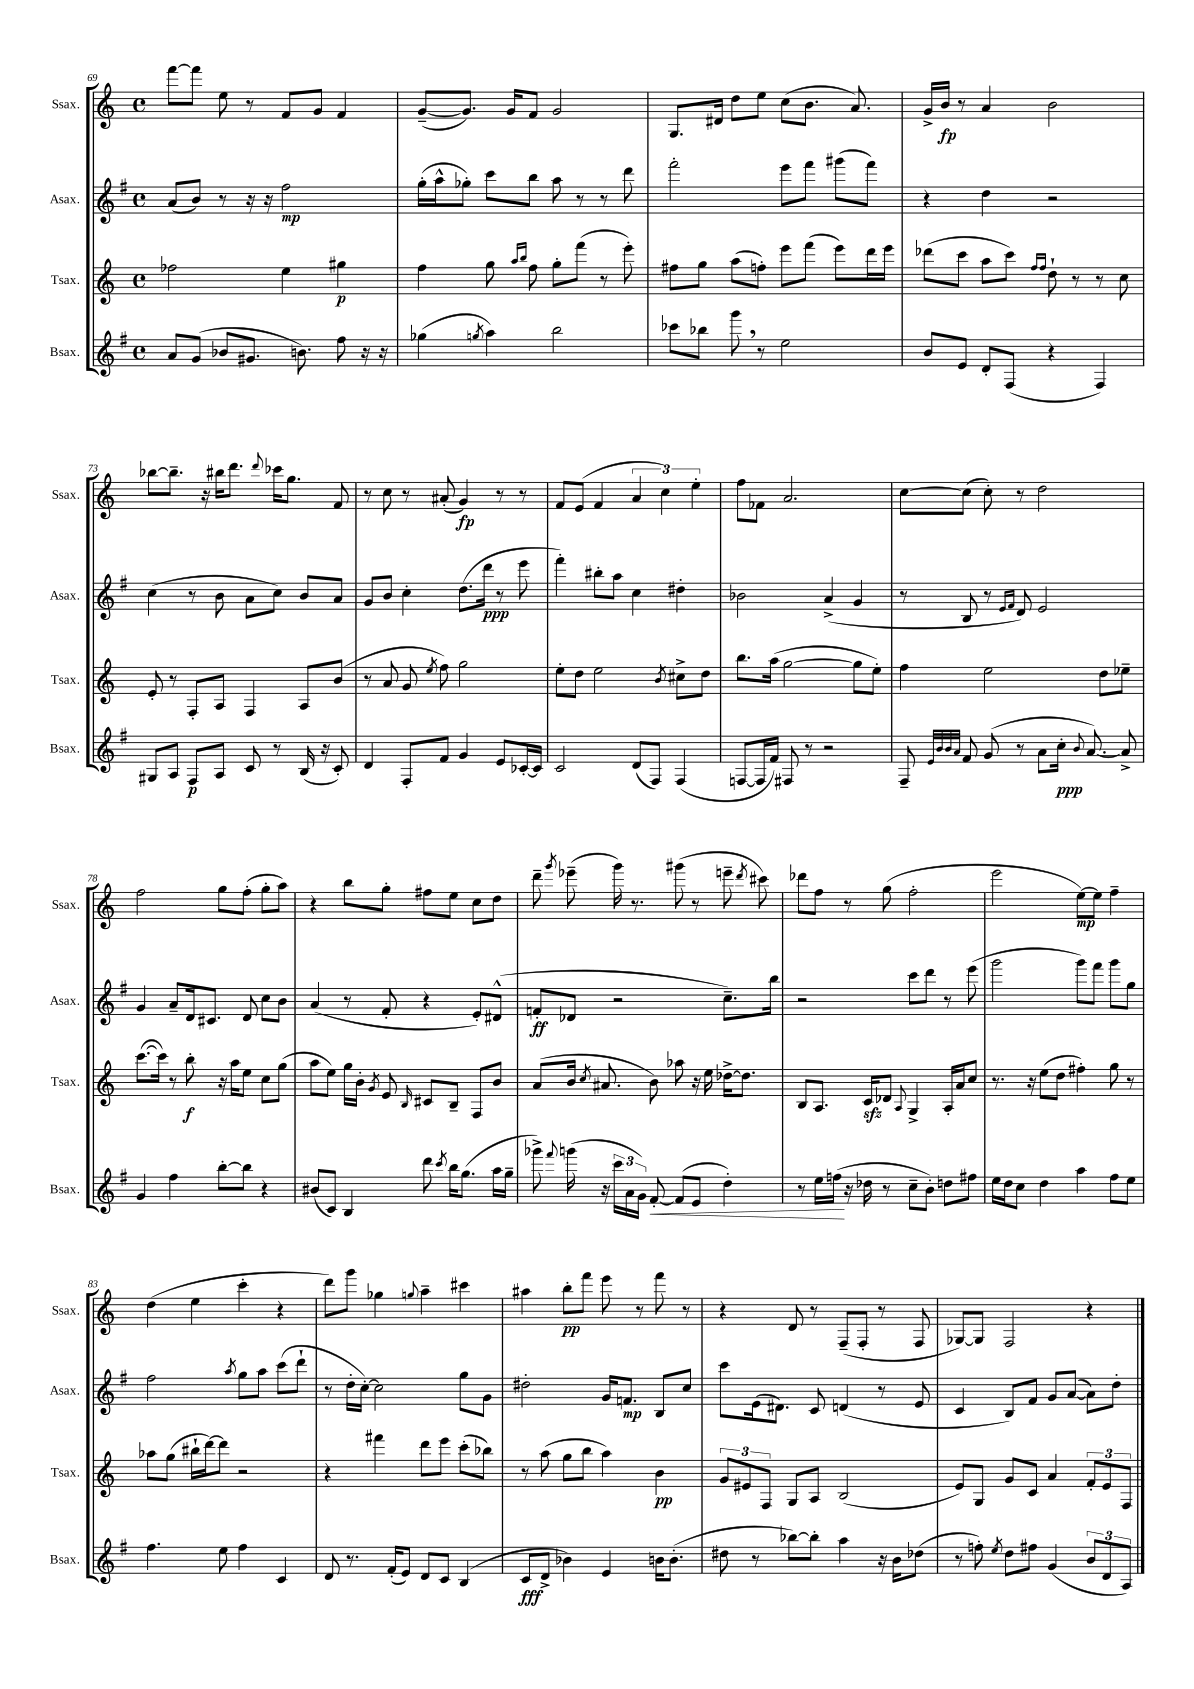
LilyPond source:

<<
\new StaffGroup <<
\new Staff = "s0" \with { instrumentName = "Ssax." shortInstrumentName = "Ssax." } {
    \clef treble \key c \major \defaultTimeSignature \time 4/4
    \autoBeamOff f'''8[~ f'''8] e''8 r8 f'8[ g'8] f'4 |
    g'8[~--( g'8.]) g'16[ f'8] g'2 |
    g8.[ dis'16] d''8[ e''8] c''8[( b'8.] a'8.) |
    g'16[-> b'16]\fp r8 a'4 b'2 |
    bes''8[~ bes''8.]-- r16 bis''16[ d'''8.] \appoggiatura { d'''8 } ces'''16[ g''8.] f'8 |
    r8 c''8 r8 ais'8-.( g'4\fp) r8 r8 |
    f'8[ e'8]( f'4 \tuplet 3/2 { a'4 c''4) e''4-. } |
    f''8[ fes'8] a'2. |
    c''8[~ c''8]( c''8-.) r8 d''2 |
    f''2 g''8[ f''8]-.( g''8[-. a''8]) |
    r4 b''8[ g''8]-. fis''8[ e''8] c''8[ d''8] |
    d'''8-- \acciaccatura { g'''8 } ees'''8--( g'''16) r8. gis'''8( r8 e'''8-- \acciaccatura { d'''8 } cis'''8) |
    des'''8[ f''8] r8 g''8( f''2-. |
    e'''2 e''8[~\mp) e''8] f''4-- |
    d''4( e''4 c'''4-. r4 |
    d'''8[) g'''8] ges''4 \appoggiatura { g''8 } a''4-- cis'''4 |
    ais''4 b''8[-.\pp f'''8] e'''8 r8 f'''8 r8 |
    r4 d'8 r8 f8[--( f8]-. r8 f8 |
    ges8[~) ges8] f2 r4 \bar "|." |
}
\new Staff = "s1" \with { instrumentName = "Asax." shortInstrumentName = "Asax." } {
    \clef treble \key g \major \defaultTimeSignature \time 4/4
    \autoBeamOff a'8[( b'8]) r8 r16 r16 fis''2\mp |
    g''16[-.( a''16-^ ges''8]-.) c'''8[ b''8] a''8 r8 r8 d'''8 |
    fis'''2-. e'''8[ fis'''8] gis'''8[( fis'''8]) |
    r4 d''4 r2 |
    c''4( r8 b'8 a'8[ c''8]) b'8[ a'8] |
    g'8[ b'8] c''4-. d''8.[( d'''16]\ppp r8 e'''8 |
    fis'''4-.) bis''8[-. a''8] c''4 dis''4-. |
    bes'2 a'4->( g'4 |
    r8 b8 r8 \grace { e'16[ fis'16] } d'8) e'2 |
    g'4 a'8[-- d'16 cis'8.] d'8 c''8[ b'8] |
    a'4( r8 fis'8-. r4 e'8[-.) dis'8]-^( |
    f'8[-.\ff des'8] r2 c''8.[--) b''16] |
    r2 c'''8[ d'''8] r8 e'''8( |
    g'''2 g'''8[) fis'''8] g'''8[ g''8] |
    fis''2 \acciaccatura { a''8 } g''8[ a''8] c'''8[( d'''8]-! |
    r8 d''16[-. c''16]~-.) c''2 g''8[ g'8] |
    dis''2-. g'16[ f'8.]\mp b8[ c''8] |
    c'''8[ e'16( dis'8.]) c'8 d'4( r8 e'8 |
    c'4 b8[) fis'8] g'8[ a'8]~( a'8[) d''8]-. \bar "|." |
}
\new Staff = "s2" \with { instrumentName = "Tsax." shortInstrumentName = "Tsax." } {
    \clef treble \key c \major \defaultTimeSignature \time 4/4
    \autoBeamOff fes''2 e''4 gis''4\p |
    f''4 g''8 \grace { a''16[ b''16] } f''8 g''8[-. f'''8]( r8 e'''8-.) |
    fis''8[ g''8] a''8[( f''8]-.) e'''8[ f'''8]( e'''8[) d'''16 e'''16] |
    des'''8[( c'''8] a''8[ c'''8]) \grace { f''16[ f''16] } d''8-! r8 r8 c''8 |
    e'8-. r8 f8[-. a8] f4 a8[ b'8]( |
    r8 a'8 g'8 \acciaccatura { e''8 } f''8) g''2 |
    e''8[-. d''8] e''2 \acciaccatura { b'8 } cis''8[-> d''8] |
    b''8.[ a''16]( g''2~ g''8[ e''8]-.) |
    f''4 e''2 d''8[ ees''8]-- |
    c'''8.[~( c'''16]) r8 b''8-.\f r16 a''16[ e''8] c''8[ g''8]( |
    a''8[ e''8]) g''16[ b'16]-. \acciaccatura { g'8 } e'8 \grace { b16 } cis'8[ b8]-- f8[ b'8] |
    a'8[( b'16] \acciaccatura { c''8 } ais'8. b'8) aes''8 r16 e''16 des''16[~-> des''8.] |
    b8[ a8.] c'16[\sfz des'8] \appoggiatura { a8 } g4-> a16[-. a'16 c''8] |
    r8. r16 e''8[( d''8] fis''4-.) g''8 r8 |
    aes''8[ g''8]( bis''16[-! d'''16~) d'''8] r2 |
    r4 fis'''4 d'''8[ e'''8] c'''8[-.( bes''8]) |
    r8 a''8( g''8[ b''8] a''4) b'4\pp |
    \tuplet 3/2 { g'8[ eis'8 f8] } g8[ a8] b2( |
    e'8[) g8] g'8[ c'8] a'4 \tuplet 3/2 { f'8[-. e'8 f8] } \bar "|." |
}
\new Staff = "s3" \with { instrumentName = "Bsax." shortInstrumentName = "Bsax." } {
    \clef treble \key g \major \defaultTimeSignature \time 4/4
    \autoBeamOff a'8[ g'8]( bes'8[ gis'8.] b'8.) fis''8 r16 r16 |
    ges''4( \acciaccatura { g''8 } a''4) b''2 |
    ces'''8[ bes''8] g'''8 \breathe r8 e''2 |
    b'8[ e'8] d'8[-. fis8]( r4 fis4) |
    gis8[ a8] fis8[\p a8] c'8 r8 b16( r16 c'8-.) |
    d'4 fis8[-. fis'8] g'4 e'8[ ces'16~-. ces'16] |
    c'2 d'8[( fis8]) fis4( |
    f8[~ f16 fis'16]) fis8 r8 r2 |
    fis8-- \grace { e'32[ b'32 b'32 a'32] } fis'8 g'8( r8 a'8[ c''16]-.\ppp \appoggiatura { b'8 } a'8.~) a'8-> |
    g'4 fis''4 b''8[~-. b''8] r4 |
    bis'8[( c'8]) b4 d'''8 \acciaccatura { c'''8 } b''16[ g''8.]( a''16[ g''16]-- |
    ges'''8->) \appoggiatura { fis'''8 } g'''16( r16 \tuplet 3/2 { c'''16[ a'16 g'16]) } fis'8~-.\< fis'8[( e'8] d''4-.) |
    r8 e''16[ f''16]\!( r16 des''16 r8 c''8[-- b'8]-.) d''8[ fis''8] |
    e''16[ d''16 c''8] d''4 a''4 fis''8[ e''8] |
    fis''4. e''8 fis''4 c'4 |
    d'8 r8. fis'16[-.( e'8]) d'8[ c'8] b4( |
    c'8[\fff d'8]-> bes'4) e'4 b'16[ b'8.]-.( |
    dis''8 r8 bes''8[~) bes''8]-. a''4 r16 b'16[ des''8]( |
    r8 f''8-.) \acciaccatura { e''8 } d''8[ fis''8] g'4( \tuplet 3/2 { b'8[ d'8 a8]) } \bar "|." |
}
>>
>>
\layout { \context { \Score currentBarNumber = #69 } }
